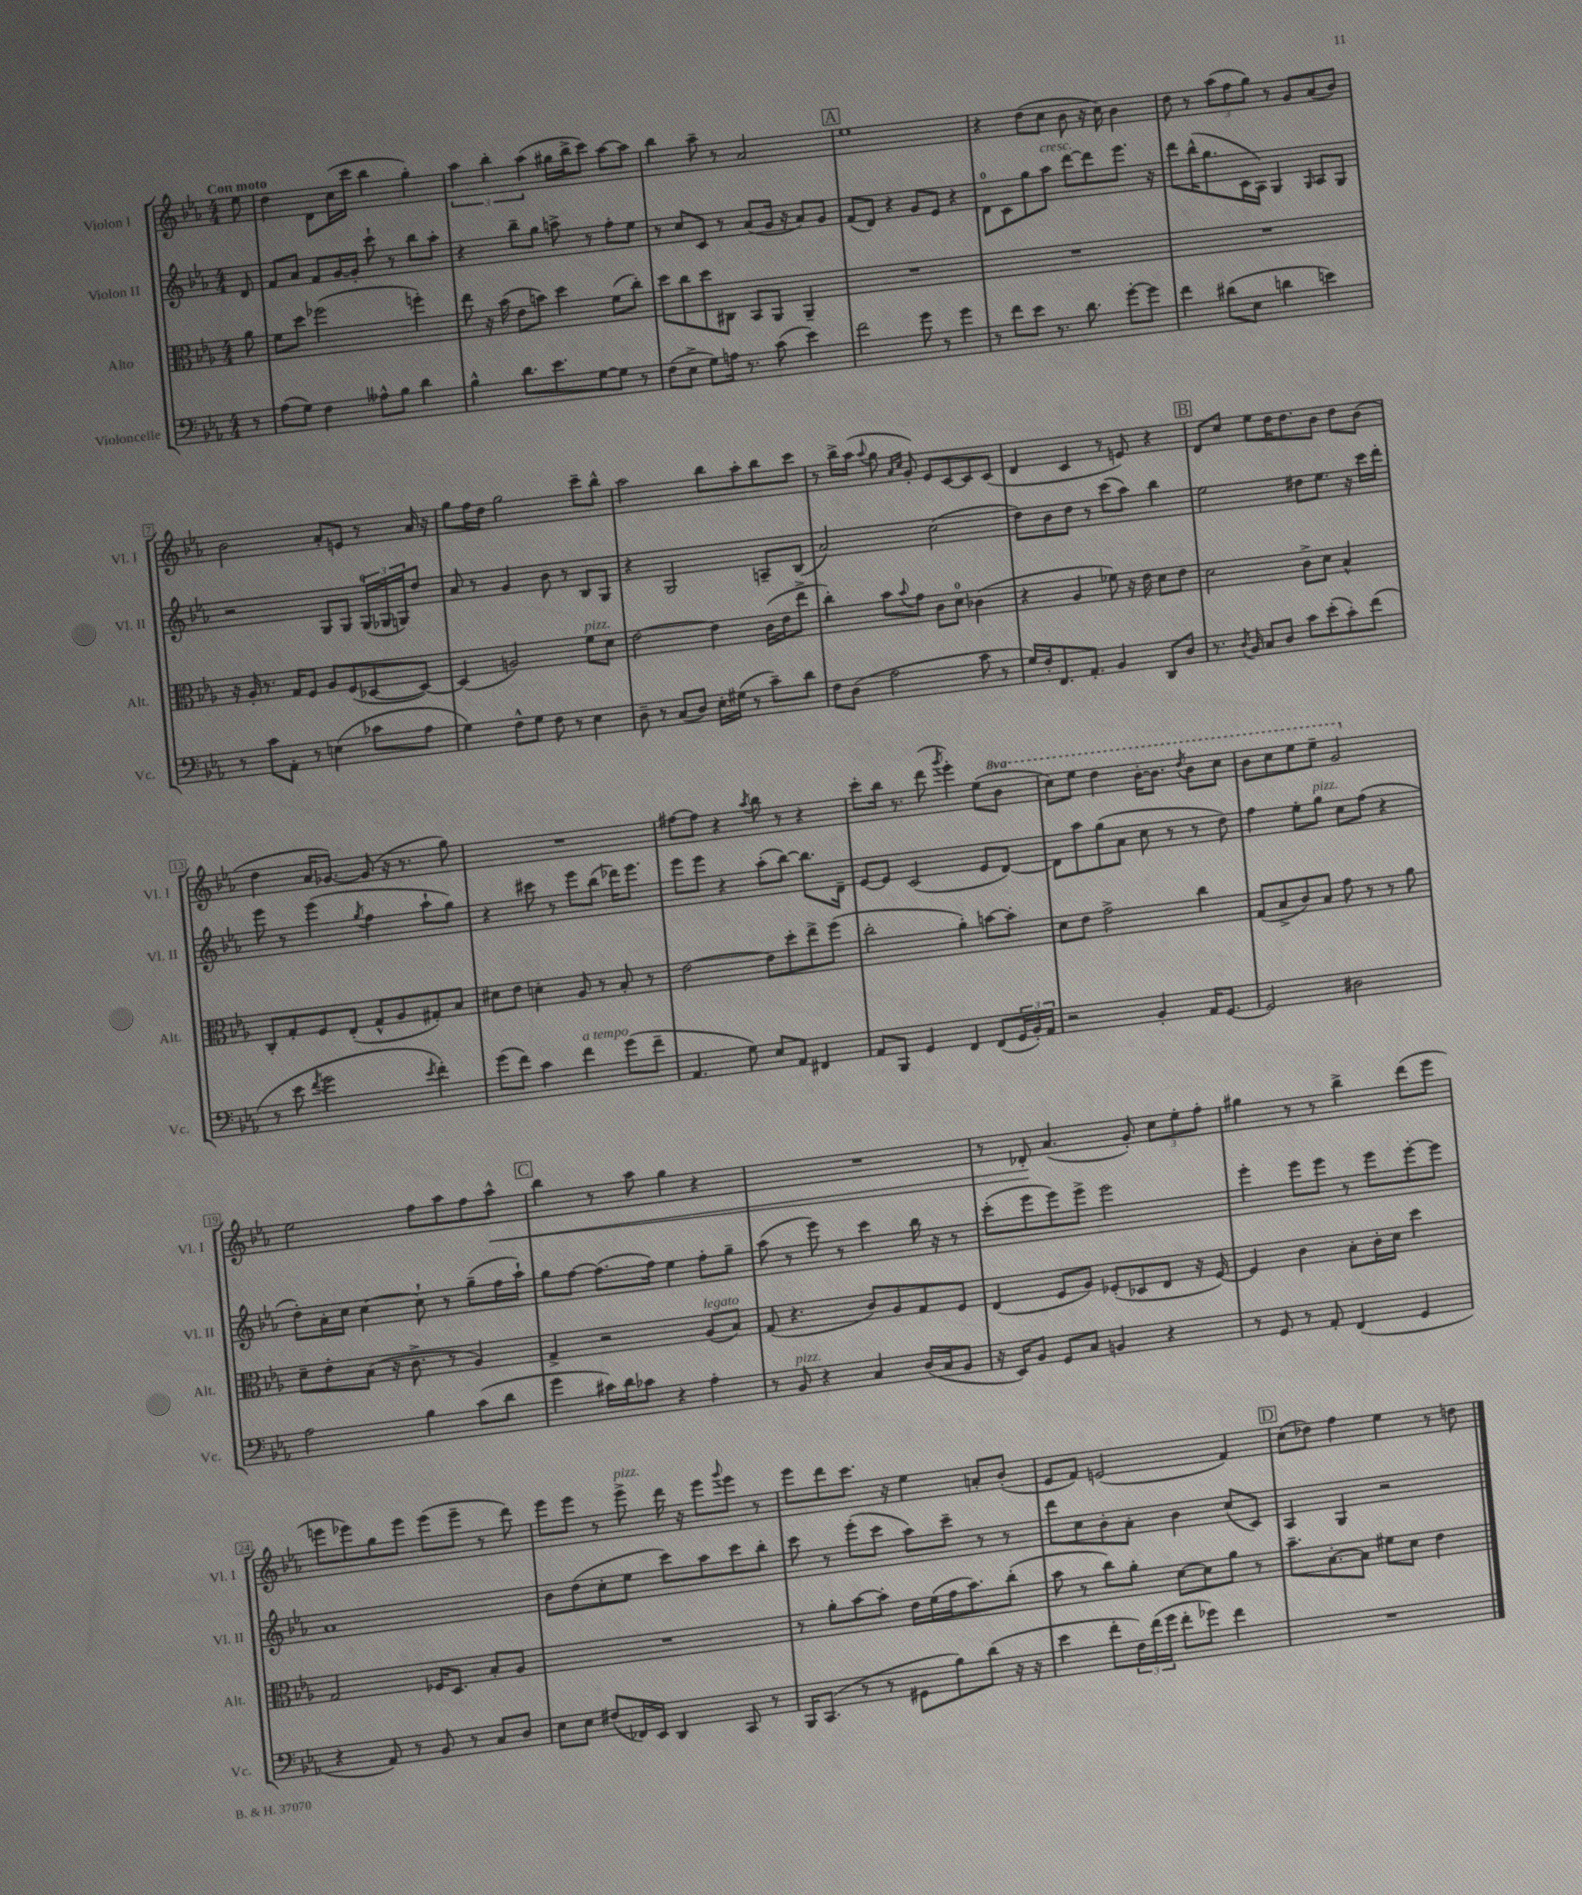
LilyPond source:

<<
\new StaffGroup <<
\new Staff = "s0" \with { instrumentName = "Violon I" shortInstrumentName = "Vl. I" } {
    \clef treble \key ees \major \numericTimeSignature \time 4/4 \set Staff.ottavationMarkups = #ottavation-simple-ordinals \partial 8 \tempo "Con moto"
    ees''8 |
    d''4 d'8 c''16( c'''16 bes''4 g''4-.) |
    \tuplet 3/2 { aes''4 bes''4-. aes''4( } gis''16 bes''16-> c'''8) aes''8~ aes''8 |
    bes''4 aes''8-- r8 aes'2 |
    \mark \markup { \box "A" } ees''1 |
    r4 d''8( c''8 bes'8 r16 c''16) bes'4 |
    d''8 r8 \tuplet 3/2 { aes''8( f''8 g''8) } r8 g'8 aes'8( bes'8) |
    bes'2 aes'8-. e'8 r8 aes'16 r16 |
    g''8 f''16 d''16 g''2 c'''8-- bes''8-^ |
    aes''2 bes''8 aes''8-. bes''8 c'''8 |
    r8 bes''16-> aes''16( \appoggiatura { aes''8 } g''8 \grace { aes'16 c''16 } g'8-.) ees'8 c'8~ c'8 c'8( |
    d'4 c'4 r8 e'8) r4 |
    \mark \markup { \box "B" } d'8 c''8 ees''8 d''16 d''8. bes'8 d''8 bes'8( |
    d''4 aes'16 ges'8.~) ges'8( r16 r8. g''8) |
    R1 |
    fis''8~ fis''8 r4 \acciaccatura { aes''8 } bes''8 r8 r4 |
    c'''8-. bes''16 r8. d'''8( \acciaccatura { g'''8 } ees'''4-.) ees''8( \ottava #1 bes''8 |
    c'''8) ees'''8 d'''4 bes''16~-. bes''8. \acciaccatura { d'''8 } bes''8 c'''8 |
    bes''8 c'''8 ees'''8 ees'''8-- g''2 \ottava #0 |
    ees''2 f''8 aes''8 f''8 aes''8-^\< |
    \mark \markup { \box "C" } bes''4 r8 aes''8 g''4 r4 |
    R1 |
    r8 des'8-.\! aes'4.( g'8-.) \tuplet 3/2 { c''8 ees''8-. f''8-. } |
    gis''4 r8 r8 bes''4-> d'''8( ees'''8 |
    e'''8 ees'''8) g''8 ees'''8 ees'''8( ees'''8-- r8 d'''8) |
    ees'''8 ees'''8 r8 ees'''8->^\markup { \italic "pizz." } d'''16 r16 ees'''8 \appoggiatura { g'''8 } ees'''8 r8 |
    ees'''8 d'''8 c'''8. r16 ees''4 a'8-. bes'8-.( |
    ees'8 f'8) e'2( f'4) |
    \mark \markup { \box "D" } c''8( des''8) f''4 ees''4 r8 d''8 \bar "|." |
}
\new Staff = "s1" \with { instrumentName = "Violon II" shortInstrumentName = "Vl. II" } {
    \clef treble \key ees \major \numericTimeSignature \time 4/4 \partial 8
    d'8 |
    f'8 aes'8 f'8 g'16~ g'16-. c'''8-! r8 bes''8 aes''8-. |
    r4 bes''8-- g''8 a''8-> r8 f''8-. ees''8 |
    r8 c''8 c'8 r8 aes'8( g'16 r16 aes'8) g'8 |
    \mark \markup { \box "A" } f'8( d'8) r4 g'8 ees'8 r4 |
    d'8-0 c'8 g''8 aes''8^\markup { \italic "cresc." } d'''8~ d'''8 ees'''8. r16 |
    d'''8 bes''16-^( g''8. c'16 aes16) g4 \grace { g16 } aes8 g8 |
    r2 g8 g8 \tuplet 3/2 { g16-0( ges16 g16) } d''8 |
    aes'8 r8 g'4 bes'8 r8 bes8 g8 |
    r4 g2 a8-- bes8( |
    aes'2) c''2( |
    d''8) bes'8 d''8 r8 c'''8( aes''8) bes''4 |
    \mark \markup { \box "B" } ees''2 dis''8 ees''8. r16 c'''16 d'''16-. |
    ees'''8 r8 ees'''4( \acciaccatura { g''8 } f''4 aes''8-! g''8) |
    r4 cis'''8 r8 ees'''8 bes''8( des'''16) ees'''8. |
    ees'''8 ees'''8 r4 aes''8-.( bes''8~) bes''8. d'16-- |
    ees'8~ ees'8 c'2( ees'8 d'8~) |
    d'8 aes''8 g''8( aes'8 c''8 r8 r8 d''8) |
    f''4 ees''8-. g''8^\markup { \italic "pizz." } c''8 f''8( r4 |
    d''8-.) aes'16-. c''16 c''4~ c''8-! r8 g''8--( f''16 aes''16-!) |
    \mark \markup { \box "C" } g''8 f''8~ f''8.( f''16) ees''4 f''8-. g''8-- |
    aes''8( r8 ees'''8) r8 c'''4 bes''16 r16 r8 |
    c'''8-.( ees'''8 ees'''8) ees'''8-> ees'''2 |
    ees'''4-. ees'''8 ees'''8 r8 ees'''8 ees'''8~-. ees'''8 |
    aes'1 |
    bes'8 d''8( c''8-. ees''8 c'''8) aes''8 c'''8 bes''8-. |
    c'''8 r8 ees'''8-.( c'''8 aes''8) c'''8-- r8 r8 |
    d'''8 c''8 bes'8-. aes'8-. bes'4 c''8( c'8) |
    \mark \markup { \box "D" } aes4 g4 r2 \bar "|." |
}
\new Staff = "s2" \with { instrumentName = "Alto" shortInstrumentName = "Alt." } {
    \clef alto \key ees \major \numericTimeSignature \time 4/4 \partial 8
    aes'8 |
    f'8 d''8 fes''2( f''4-.) |
    ees''8 r16 bes'16( ees'8 b'8) d''4 f'8( c''8-.) |
    d''8 c''8 d''8 cis8 bes,8 aes,8 aes,4-- |
    \mark \markup { \box "A" } R1 |
    R1 |
    R1 |
    r16 aes16-. r8. g16 f8 aes8 f8( des8~ des8~) |
    des4( a2) f'8^\markup { \italic "pizz." } d'8 |
    ees'2~ ees'4 c'16( ees'16 ees''8-> |
    c''4-.) bes'8 \appoggiatura { bes'8 } g'8 c'8 d'8-0 ces'4( |
    r4 aes4 fes'8) r16 ees'16 d'8 ees'8 |
    \mark \markup { \box "B" } d'2 c'8-> d'8 bes4-^ |
    c8-. g8-. f8 ees8-.( g8-^ aes8 gis8-.) bes8 |
    dis'8 ees'8 d'4-. aes8 r8 bes8-. r8 |
    ees'2~ ees'8 d''8-. ees''8-> f''8( |
    c''2-. aes'4-.) b'8~ b'8-. |
    d'8 ees'8 g'2-> c''4 |
    g8( bes8-> c'8) bes8 g'8 r8 r8 aes'8 |
    d'8-- ees'8-. bes8( r16 c'8.-> r8 aes4) |
    \mark \markup { \box "C" } g4-> r2 aes8^\markup { \italic "legato" }( bes8) |
    g8( r4. c'8) aes8 g8 f8 |
    ees4( f8 aes8) fes8-.( des8 ees8 r16 fes16~) |
    fes4 c'4 bes8-. c'16-. d'16 d''4 |
    g2 fes16 d8. bes8-. aes8 |
    R1 |
    r8 aes'8-. bes'8~ bes'8-. ees'16 f'16( g'16 bes'8.) c''8-.( |
    bes'8 r8 c''8) aes'8-. d'8~ d'8 aes'8 r8 |
    \mark \markup { \box "D" } bes'8.-- bes8.~-. bes8 fis'8 d'8 ees'4 \bar "|." |
}
\new Staff = "s3" \with { instrumentName = "Violoncelle" shortInstrumentName = "Vc." } {
    \clef bass \key ees \major \numericTimeSignature \time 4/4 \partial 8
    r8 |
    aes8( g8) f4 aeses8-^ bes8 d'4 |
    bes4-^ d'8. ees'8. g8~ g8 r8 |
    f8( ees8-> g8) a16 r8. c'8( ees'4) |
    \mark \markup { \box "A" } f'2 g'8 r8 g'4 |
    r8 f'8 ees'8 r8. d'8. g'8~-. g'8 |
    f'4 dis'8( ees8 d'4 e'4) |
    r8 c'8 aes,8-. r8 e4( ces'8 aes8 |
    g4) f8-^ g8 f8 r8 ees4 |
    d8-- r8 c8( d8) ees16-. gis16( r8 c'8--) d'8 |
    f8 d8( aes2 c'8 r8 |
    g16) f16-. f,8. aes,8.-. bes,4 d,8 d8 |
    \mark \markup { \box "B" } r8. \acciaccatura { d8 } bes,16 c8 d8 c'8 ees'8-.( c'8-.) f'8( |
    r8 ees'8 \acciaccatura { f'8 } g'2 \acciaccatura { ees'8 } f'4-.) |
    g'8( f'8) c'4 f'4^\markup { \italic "a tempo" } g'8( f'8-- |
    aes,4. g8) ees8 aes,8 fis,4 |
    aes,8 bes,,8 g,4 f,4 f,8( \tuplet 3/2 { g,16 bes,16-.) aes,16 } |
    r2 bes,4-. aes,16 g,8.~ |
    g,2 dis2 |
    aes2 bes4 c'8( d'8 |
    \mark \markup { \box "C" } g'4 cis'16) d'16 ces'8 r4 aes4-. |
    r8 bes,8^\markup { \italic "pizz." } r4 c4 d16( c16 bes,8 |
    r16 ees,16) bes,8 g,8 c8 b,4 r4 |
    r8 g,8 r8 aes,8-. f,4( g,4 |
    r4 aes,8) r8 bes,8 r8 c8 d8 |
    ees8 ees8 fis8( fes,16) ees,16 d,4 c,8 r8 |
    bes,,16 c,8.( r8 r8 gis,8 bes8) d'8( r16 r16 |
    ees'4 f'8-. \tuplet 3/2 { f16) f'16( g'16 } f'8-. ges'8) f'4 |
    \mark \markup { \box "D" } R1 \bar "|." |
}
>>
>>
\layout { \context { \Score \override BarNumber.stencil = #(make-stencil-boxer 0.1 0.3 ly:text-interface::print) } }
